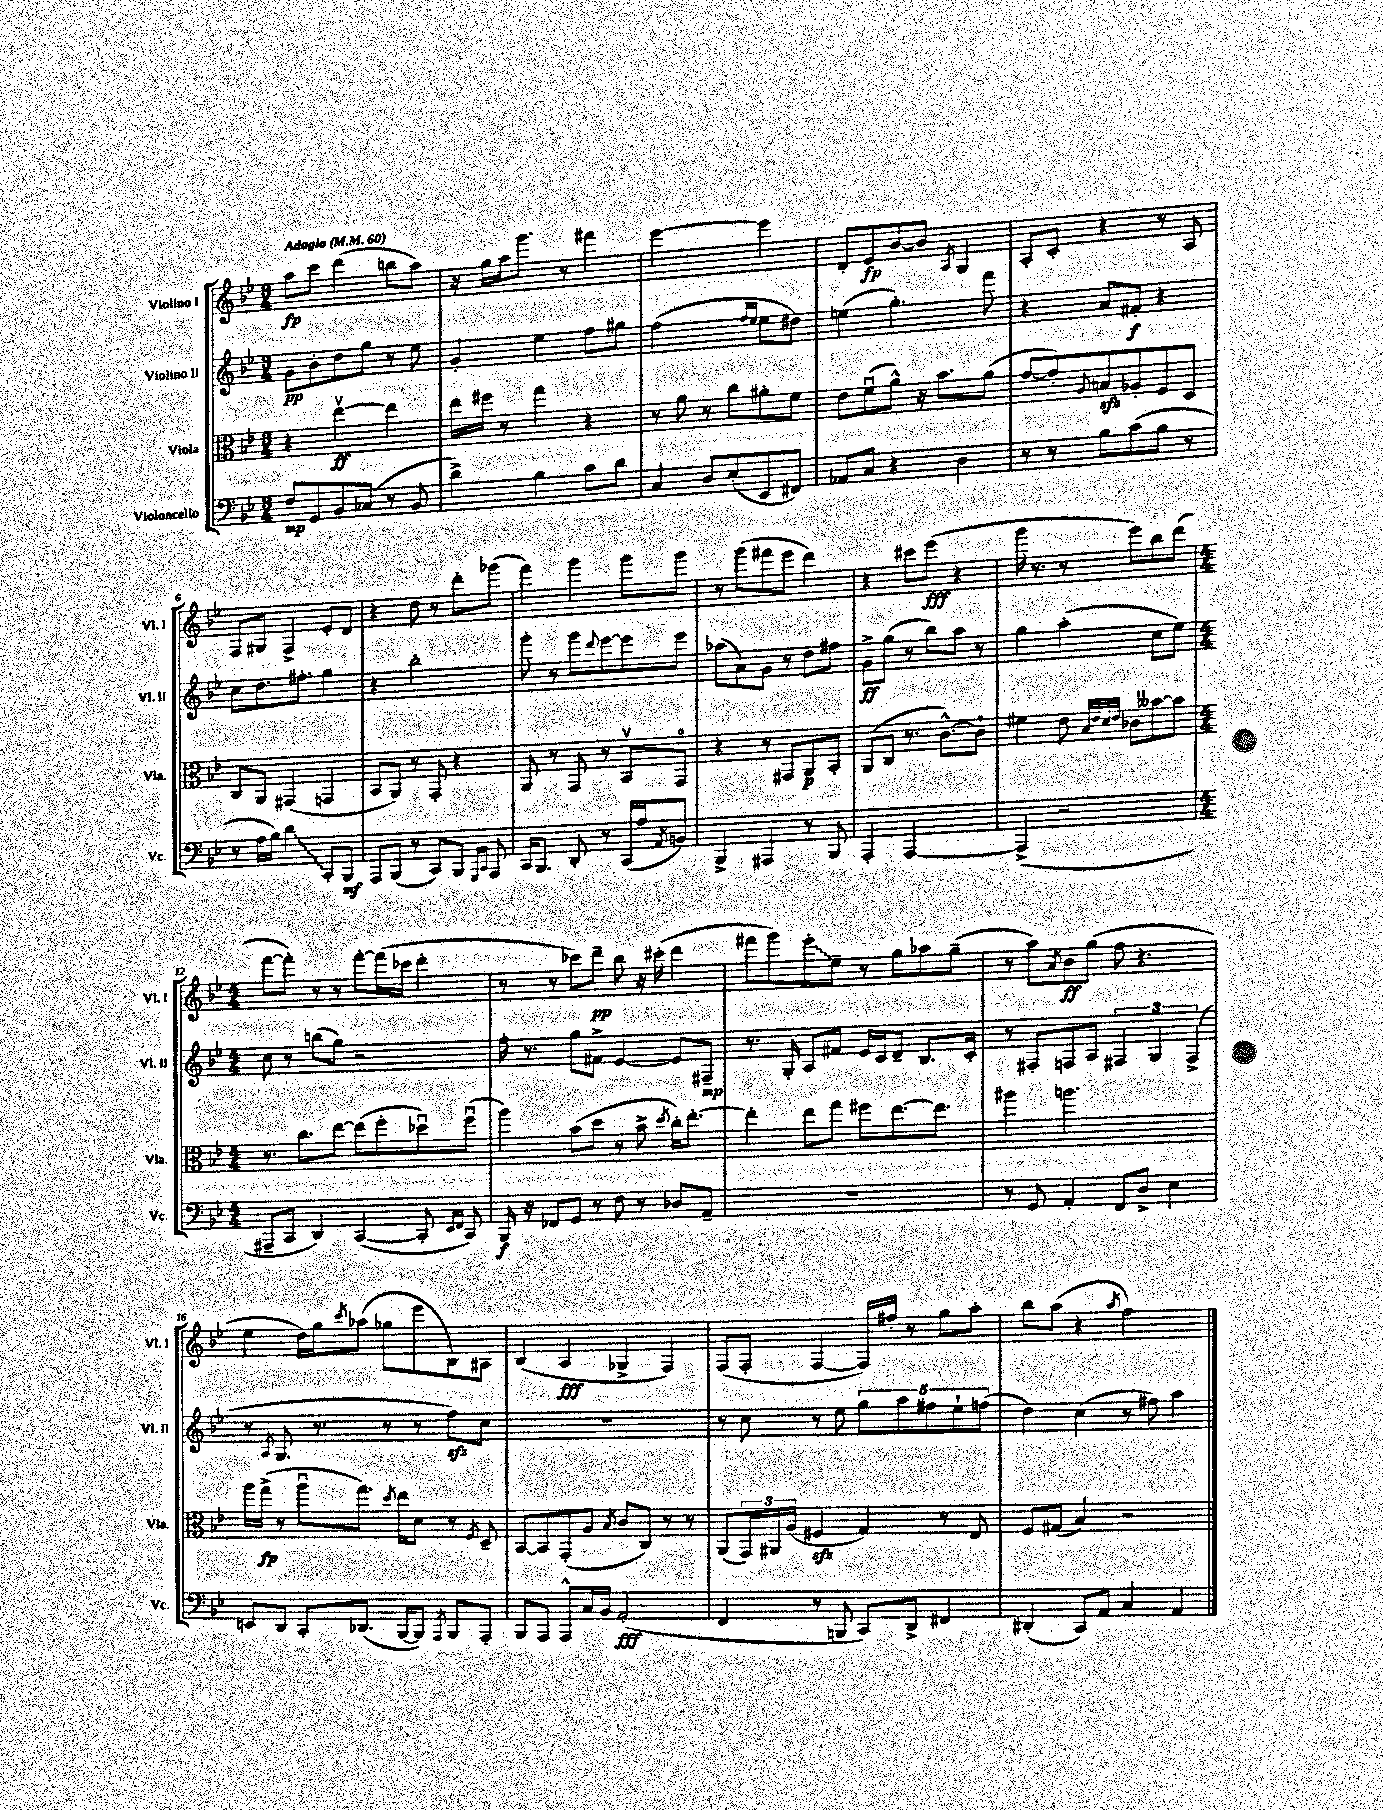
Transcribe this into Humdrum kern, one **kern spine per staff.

**kern	**kern	**kern	**kern
*staff4	*staff3	*staff2	*staff1
*clefF4	*clefC3	*clefG2	*clefG2
*k[b-e-]	*k[b-e-]	*k[b-e-]	*k[b-e-]
*M3/4	*M3/4	*M3/4	*M3/4
*MM60	*MM60	*MM60	*MM60
8F	4r	8g	8aa
8GG	.	8b-'	8ccc
8BB-	[4ee-v	8dd	(4ddd
(8C-	.	8gg	.
8r	4ee-]	8r	8bb
8BB-	.	8ee-	8aa)
=	=	=	=
4d^)	16ee-	4g'	16r
.	16ff#	.	16gg
.	8r	.	16aa
.	.	.	8.ggg
4B-	4gg	4ee-	.
.	.	.	8r
8c	4r	8ff	4fff#
8d	.	8gg#	.
=	=	=	=
4C	8r	(2ff	[2eee-
.	8a	.	.
8D	8r	.	.
(8E-'	8cc	.	.
.	.	16qqff	.
.	.	16qqee-	.
8EE-	8a#'	8ee-	4eee-]
8FF#)	8f	8dd#)	.
=	=	=	=
8AA-	8e-	(4ee	8d'
8C	(8fu	.	8e-
4r	8a^^)	4.gg')	[8b-
.	16r	.	8b-]
.	8.b-	.	.
.	.	.	8qA
4D	.	.	4G
.	(8a	8fff	.
=	=	=	=
8r	[8g	4r	8A'
8r	8g'])	.	8c'
.	8qqA	.	.
8B-	8B	8a	4r
(8c	8A-'	8f#'	.
8B-	8F	4r	8r
8r	8D	.	8A
=	=	=	=
8r	8C	8cc	8F
16A	8AA	8.dd	8G#
16B-)	.	.	.
4d	(4GG#	.	4F^
.	.	8.ff#'	.
8CC'	4GG	4gg	8e-'
8BBB-	.	.	8d
=	=	=	=
8AAA	8BB-	4r	4r
(8BBB-	8AA)	.	.
8r	8r	2bb-'	8dd
8CC)	8GG'	.	8r
8BBB-	4r	.	8ddd'
16qqGGG	.	.	.
16qqCC	.	.	.
8AAA	.	.	(8ggg-
=	=	=	=
16CC	8AA	8ggg'	4fff)
8.BBB-	.	.	.
.	8r	8r	.
8DD'	8GG	8ggg	4ggg
.	.	8qqddd	.
8r	8r	[8eee-	.
(16CC	8BB-v	8eee-]	8ggg
16A	.	.	.
8qAA	.	.	.
8BB)	8GGo	8eee-	8ggg
=	=	=	=
4BBB-^	4r	(8aa-	8r
.	.	8a)	(8ggg
4AAA#	8r	8g	8fff#
.	8GG#	8r	8eee-
8r	8AA	8dd	4ddd)
8BBB-	8BB-'	8ff#	.
=	=	=	=
4AAA'	(8AA	8g^	4r
.	8C	(8gg	.
[2AAA	8.r	8r	8ccc#
.	.	8bb-)	(8eee-
.	[8.c^^)	.	.
.	.	8aa	4r
.	8c`]	8r	.
=	=	=	=
(4AAA^]	4f#	4gg	16ggg
.	.	.	8.r
2r	8e-	(4aa'	8r
.	32qqB-	.	.
.	32qqe-	.	.
.	32qqd	.	.
.	32qqe-	.	.
.	8c-	.	8eee-)
.	[8b--	8cc	8bb-
.	8b--]	8ee-)	(8ddd
=	=	=	=
*M4/4	*M4/4	*M4/4	*M4/4
8AAA#~	8.r	8cc	[8fff
8CC	.	8r	8fff'])
.	8.cc	.	.
4DD)	.	(8bb	8r
.	[8ee-	8gg)	8r
([4CC	(8ee-]	2r	[8fff'
.	8ff'	.	(16fff]
.	.	.	16ccc-
8CC']	8dd-u)	.	4ddd'
16qqEE-	.	.	.
16qqFF	.	.	.
8CC)	(8ffu	.	.
=	=	=	=
16BBB-	4aa)	16ff'	8r
16r	.	8.r	.
8FF-	.	.	8r
8GG	(8b-	8gg	8ccc-)
8r	8dd	8f#^	8ddd~
8F	8r	[4e-	8bb-
8r	8b-^	.	16r
.	.	.	(16ccc#'
.	8qdd	.	.
8D-	16cc')	8e-]	4ddd
.	[8.ee-'	.	.
8AA~	.	8F#~	.
=	=	=	=
1r	4ee-']	8.r	8fff#
.	.	.	8ggg)
.	.	16G'	.
.	8ee-	8A	8eee-'
.	8gg	8f#	8ee-~
.	8ff#	16e-	8r
.	.	16c	.
.	[8.ee-	8d~	8gg
.	.	8.B-	8aa-
.	8.ee-]	.	.
.	.	.	(8gg~
.	.	16c'	.
=	=	=	=
8r	4aa#	8r	8r
8GG	.	8F#'	8aa)
.	.	.	8qa
4AA'	2.aa	8F	8b-
.	.	8A	(8gg
8FF	.	6F#	8ff
8D^	.	.	4.r
.	.	6G	.
4E-	.	.	.
.	.	(6F#^	.
=	=	=	=
8EE	16aa	8r	4ee-
.	(16gg^	.	.
.	.	8qA	.
8DD	8r	8.G	.
8CC'	8aau	.	16dd)
.	.	8.r	16gg
.	.	.	8qccc
(8.DD-	8.gg)	.	(8aa-
.	.	8r	8gg-
.	8qdd	.	.
[16BBB-	16ee-	.	.
8BBB-])	8d	8r	8eee-
8qAAA	.	.	.
8BBB-	8r	8ff)	8B-)
.	8qF	.	.
8AAA'	8D~	8cc	8A#
=	=	=	=
8BBB-	[8BB-	1r	(4B-
8AAA	8BB-]	.	.
8AAA^^	(8GG'	.	4A
16C	8A	.	.
16BB-	.	.	.
.	8qB-	.	.
(2AA'	8c	.	4G-^
.	8C)	.	.
.	8r	.	4F)
.	8r	.	.
=	=	=	=
4FF	(8AA	8r	(8F
.	24GG)	8cc	8F'
.	24AA#	.	.
.	(24A	.	.
8r	4F#	8r	[4F
8BBB	.	8ee-	.
8CC)	4G)	10gg	16F])
.	.	.	16ff#'
.	.	10aa	.
8DD^	.	.	8r
.	.	10ff#	.
4FF#	8r	.	8gg
.	.	10ee-`	.
.	8E-	.	8aa'
.	.	(10ff	.
=	=	=	=
(4DD#'	8F	4dd)	8bb-
.	(8G#	.	(8aa
8CC)	4B-)	(4cc	4r
8AA	.	.	.
.	.	.	8qaa
4C	2r	8r	2ff)
.	.	8ff#)	.
4AA	.	4aa	.
==	==	==	==
*-	*-	*-	*-
